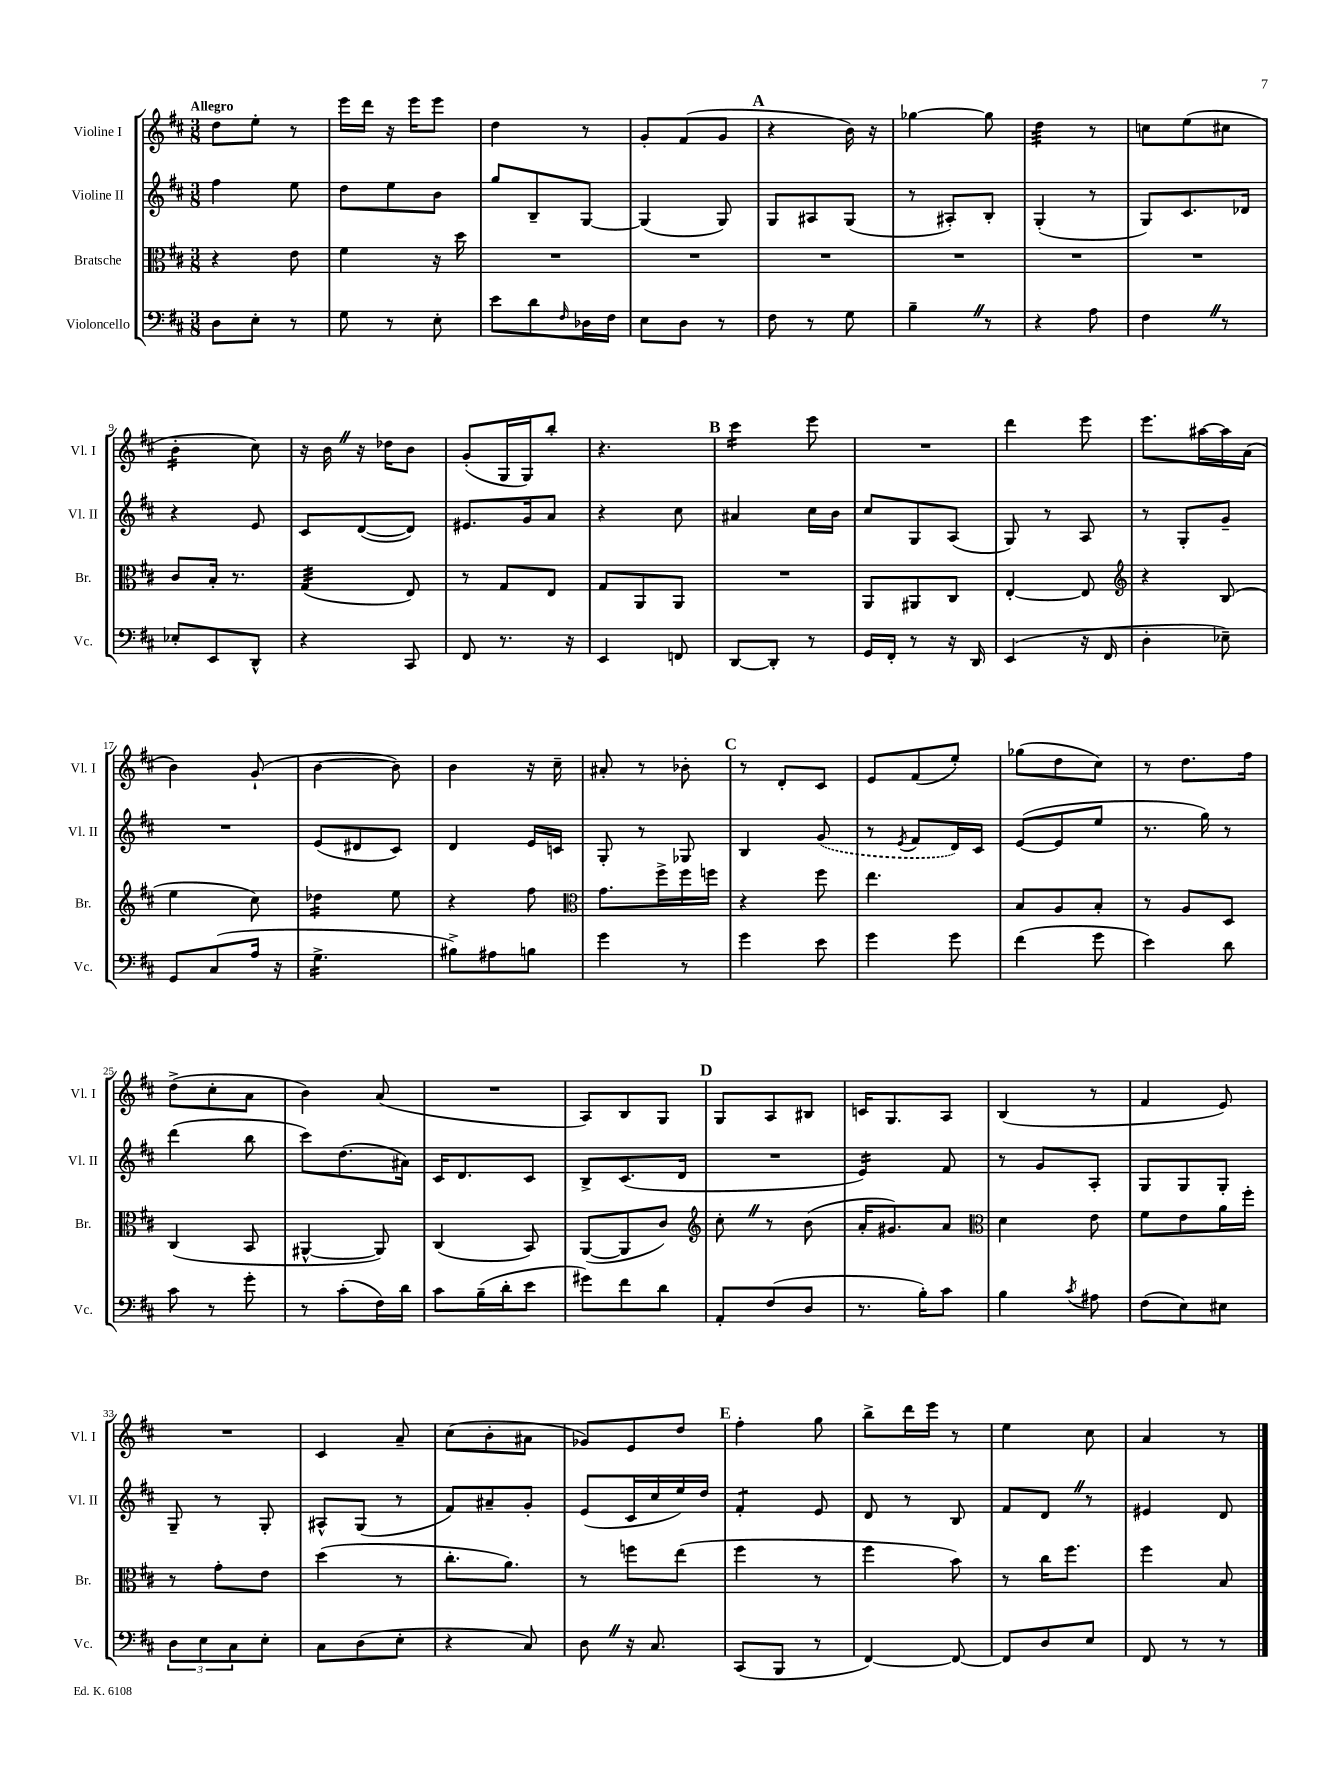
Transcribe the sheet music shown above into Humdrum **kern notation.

**kern	**kern	**kern	**kern
*staff4	*staff3	*staff2	*staff1
*clefF4	*clefC3	*clefG2	*clefG2
*k[f#c#]	*k[f#c#]	*k[f#c#]	*k[f#c#]
*M3/8	*M3/8	*M3/8	*M3/8
8D	4r	4ff#	8dd
8E'	.	.	8ee'
8r	8e	8ee	8r
=	=	=	=
8G	4f#	8dd	16eee
.	.	.	16ddd
8r	.	8ee	16r
.	.	.	16eee
8E'	16r	8b	8eee
.	16dd	.	.
=	=	=	=
8e	4.r	8gg	4dd
8d	.	8B~	.
16qqF#	.	.	.
16D-	.	[8G	8r
16F#	.	.	.
=	=	=	=
8E	4.r	(4G]	8g'
8D	.	.	(8f#
8r	.	8G)	8g
=	=	=	=
8F#	4.r	8G	4r
8r	.	8A#	.
8G	.	(8G	16b)
.	.	.	16r
=	=	=	=
4B~	4.r	8r	[4gg-
.	.	8A#')	.
8r	.	8B'	8gg-]
=	=	=	=
4r	4.r	(4G'	4dd
8A	.	8r	8r
=	=	=	=
4F#	4.r	8G)	8cc
.	.	8.c#	(8ee
8r	.	.	8cc#
.	.	16d-	.
=	=	=	=
8E-'	8c#	4r	4b'
8EE	16B'	.	.
.	8.r	.	.
8DD^^	.	8e	8cc#)
=	=	=	=
4r	(4G	8c#	16r
.	.	.	16b
.	.	([8d	16r
.	.	.	16dd-
8CC#	8E)	8d])	8b
=	=	=	=
8FF#	8r	8.e#	(8g'
8.r	8G	.	16G
.	.	16g	16G)
.	8E	8a	8bb'
16r	.	.	.
=	=	=	=
4EE	8G	4r	4.r
.	8AA	.	.
8FF	8AA	8cc#	.
=	=	=	=
[8DD	4.r	4a#	4ccc#
8DD']	.	.	.
8r	.	16cc#	8eee
.	.	16b	.
=	=	=	=
16GG	8AA	8cc#	4.r
16FF#'	.	.	.
8r	8AA#	8G	.
16r	8C#	(8A	.
16DD	.	.	.
=	=	=	=
(4EE	[4E'	8G)	4ddd
.	.	8r	.
16r	8E]	8A	8eee
16FF#	.	.	.
=	=	=	=
*	*clefG2	*	*
4D'	4r	8r	8.eee
.	.	8G'	.
.	.	.	[16aa#
8E-~)	(8B	8g~	16aa#]
.	.	.	(16a
=	=	=	=
8GG	4ee	4.r	4b)
(8C#	.	.	.
16A	8cc#)	.	(8g`
16r	.	.	.
=	=	=	=
4.G^	4dd-	(8e	[4b
.	.	8d#	.
.	8ee	8c#)	8b])
=	=	=	=
8B#^)	4r	4d	4b
8A#	.	.	.
8B	8ff#	16e	16r
.	.	16c	16cc#~
=	=	=	=
*	*clefC3	*	*
4g	8.g	8G'	8a#'
.	.	8r	8r
.	16ff#^	.	.
8r	16ff#	8G-	8b-'
.	16ff	.	.
=	=	=	=
4g	4r	4B	8r
.	.	.	8d'
8e	8ff#	(8g	8c#
=	=	=	=
4g	4.ee	8r	8e
.	.	8qe	.
.	.	8f#	(8f#
8g	.	16d)	8ee')
.	.	16c#	.
=	=	=	=
(4f#	8B	([8e	(8gg-
.	8A	8e]	8dd
8g	8B'	8ee	8cc#)
=	=	=	=
4e)	8r	8.r	8r
.	8A	.	8.dd
.	.	16gg)	.
8d	8D	8r	.
.	.	.	16ff#
=	=	=	=
8c#	(4C#	(4ddd	(8dd^
8r	.	.	8cc#'
8g'	8BB	8bb	8a
=	=	=	=
8r	[4AA#^^	8ccc#)	4b)
(8c#'	.	(8.dd	.
16F#)	8AA#])	.	(8a
16d	.	16a#)	.
=	=	=	=
8c#	(4C#	16c#	4.r
.	.	8.d	.
(16B~	.	.	.
16d'	.	.	.
8e	8BB)	8c#	.
=	=	=	=
8g#)	([8AA	8B^	8A)
8f#	8AA]	(8.c#	8B
8d	8c#)	.	8G
.	.	16d	.
=	=	=	=
*	*clefG2	*	*
8AA'	8cc#'	4.r	8G
(8F#	8r	.	8A
8D	(8b	.	8B#
=	=	=	=
8.r	16a'	4e)	16c
.	8.g#)	.	8.G
16B')	.	.	.
8c#	8a	8f#	8A
=	=	=	=
*	*clefC3	*	*
4B	4d	8r	(4B
.	.	8g	.
8qc#	.	.	.
8A#	8e	8A'	8r
=	=	=	=
(8F#	8f#	8G	4f#
8E)	8e	8G	.
8E#	16a	8G'	8e)
.	16ff#'	.	.
=	=	=	=
12D	8r	8G~	4.r
12E	.	.	.
.	8g'	8r	.
12C#	.	.	.
8E'	8e	8G'	.
=	=	=	=
8C#	(4dd	8A#^^	4c#
(8D	.	(8G	.
8E'	8r	8r	8a~
=	=	=	=
4r	8.cc#'	8f#)	(8cc#
.	.	8a#~	8b'
.	8.a)	.	.
8C#)	.	8g'	8a#
=	=	=	=
8D	8r	(8e	8g-)
16r	8ff	16c#	8e
8.C#	.	16cc#	.
.	(8ee	16ee)	8dd
.	.	16dd	.
=	=	=	=
(8CC#	4ff#	4f#'	4ff#'
8BBB	.	.	.
8r	8r	8e	8gg
=	=	=	=
[4FF#)	4ff#	8d	8bb^
.	.	8r	16ddd
.	.	.	16eee
8FF#_	8b)	8B	8r
=	=	=	=
8FF#]	8r	8f#	4ee
8D	16cc#	8d	.
.	8.ff#	.	.
8E	.	8r	8cc#
=	=	=	=
8FF#	4ff#	4e#	4a
8r	.	.	.
8r	8B	8d	8r
==	==	==	==
*-	*-	*-	*-
